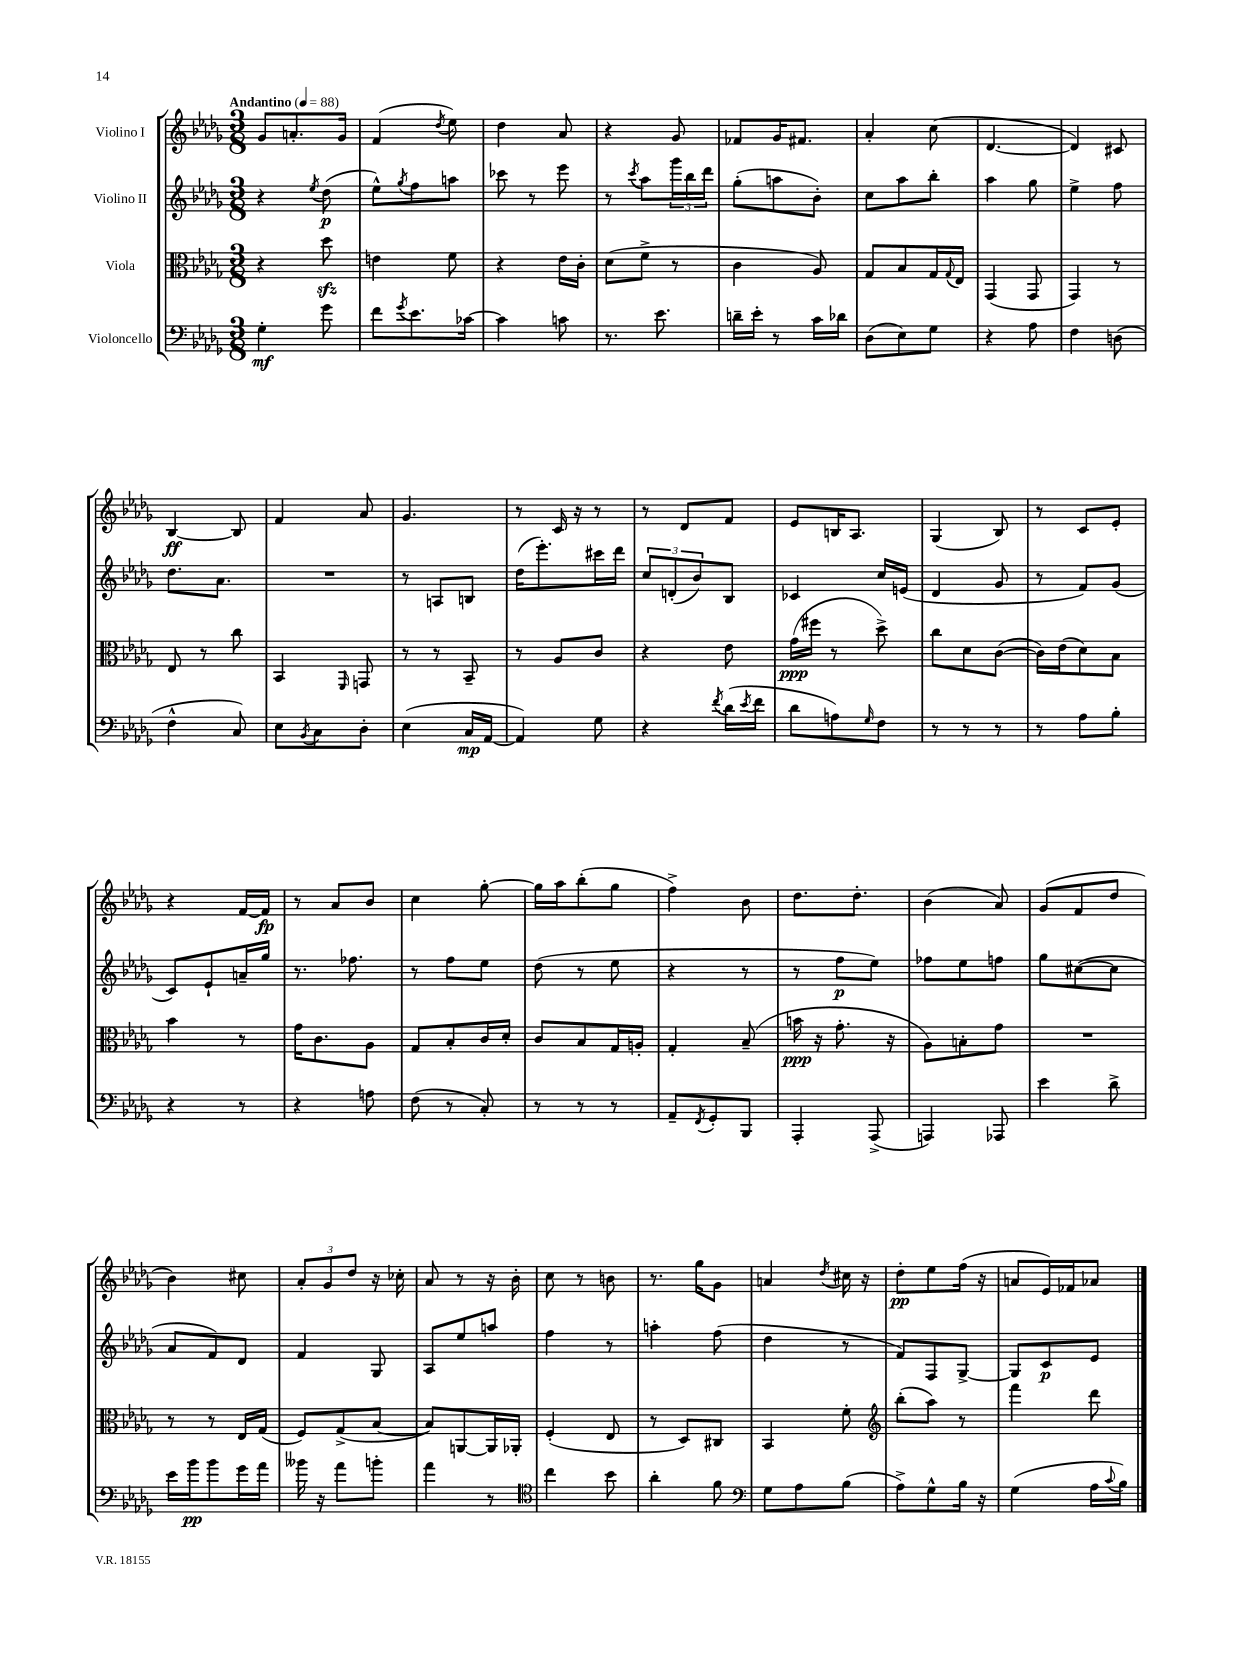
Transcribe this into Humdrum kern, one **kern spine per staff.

**kern	**kern	**kern	**kern
*staff4	*staff3	*staff2	*staff1
*clefF4	*clefC3	*clefG2	*clefG2
*k[b-e-a-d-g-]	*k[b-e-a-d-g-]	*k[b-e-a-d-g-]	*k[b-e-a-d-g-]
*M3/8	*M3/8	*M3/8	*M3/8
*MM88	*MM88	*MM88	*MM88
4G-'\	4r	4r	8g-/L
.	.	.	8.a'/
.	.	8qee-/	.
8g-\	8dd-\	(8dd-\	.
.	.	.	16g-/Jk
=	=	=	=
8f\L	4e\	8ee-^^\L)	(4f/
8qg-/	.	8qgg-/	.
8.e-\	.	8ff\	.
.	.	.	8qdd-/
.	8f\	8aa\J	8ee-\)
[16c-\Jk	.	.	.
=	=	=	=
4c-\]	4r	8ccc-\	4dd-\
.	.	8r	.
8c\	16e-\LL	8eee-\	8a-/
.	16c'\JJ	.	.
=	=	=	=
8.r	(8d-\L	8r	4r
.	.	8qccc/	.
.	8f^\J	8aa-\L	.
8.e-\	.	.	.
.	8r	24ggg-\L	8g-/
.	.	24bb-\	.
.	.	24ddd-\JJ	.
=	=	=	=
16d~\LL	4c\	(8gg-'\L	8f-/L
16e-'\JJ	.	.	.
8r	.	8aa\	16g-/K
.	.	.	8.f#/J
16c\LL	8A-/)	8b-'\J)	.
16d-\JJ	.	.	.
=	=	=	=
(8D-\L	8G-/L	8cc\L	4a-'/
8E-\)	8B-/	8aa-\	.
8G-\J	16G-/L	8bb-'\J	(8cc\
.	8qqG-/	.	.
.	16E-/JJ	.	.
=	=	=	=
4r	(4GG-/	4aa-\	[4.d-/
8A-\	8GG-/	8gg-\	.
=	=	=	=
4F\	4GG-/)	4ee-^\	4d-/])
(8D\	8r	8ff\	8c#/
=	=	=	=
4F^^\	8E-/	8.dd-\L	[4B-/
.	8r	.	.
.	.	8.a-\J	.
8C/)	8cc\	.	8B-/]
=	=	=	=
8E-\L	4BB-/	4.r	4f/
8qBB-/	.	.	.
8C\	.	.	.
.	16qqFF/	.	.
8D-'\J	8GG/	.	8a-/
=	=	=	=
(4E-\	8r	8r	4.g-/
.	8r	8A/L	.
16C/LL	8BB-~/	8B/J	.
[16AA-/JJ	.	.	.
=	=	=	=
4AA-/])	8r	(16dd-\LK	8r
.	.	8.eee-'\)	.
.	8A-/L	.	16c/
.	.	.	16r
8G-\	8c/J	16ccc#\L	8r
.	.	16ddd-\JJ	.
=	=	=	=
4r	4r	12cc/L	8r
.	.	(12d'/	.
.	.	.	8d-/L
.	.	12b-/)	.
8qf/	.	.	.
(16d-\LL	8e-\	8B-/J	8f/J
8qe-/	.	.	.
16f\JJ	.	.	.
=	=	=	=
8d-\L	(16g-\LL	4c-/	8e-/L
.	16ff#\JJ	.	.
8A\)	8r	.	16B/K
.	.	.	8.A-/J
16qqG-/	.	.	.
8F\J	8dd-^\)	16cc/LL	.
.	.	(16e/JJ	.
=	=	=	=
8r	8cc\L	4d-/	(4G-/
8r	8d-\	.	.
8r	([8c\J	8g-/	8B-/)
=	=	=	=
8r	16c\]LL)	8r	8r
.	(16e-\J	.	.
8A-\L	8d-\)	8f/L)	8c/L
8B-'\J	8B-\J	(8g-/J	8e-'/J
=	=	=	=
4r	4b-\	8c/L)	4r
.	.	8e-`/	.
8r	8r	16a~/L	[16f/LL
.	.	16gg-/JJ	16f/]JJ
=	=	=	=
4r	16g-\LK	8.r	8r
.	8.c\	.	.
.	.	.	8a-/L
.	.	8.ff-\	.
8A\	8A-\J	.	8b-/J
=	=	=	=
(8F\	8G-/L	8r	4cc\
8r	8B-'/	8ff\L	.
8C'/)	16c/L	8ee-\J	[8gg-'\
.	16d-'/JJ	.	.
=	=	=	=
8r	8c/L	(8dd-\	16gg-\]LL
.	.	.	16aa-\J
8r	8B-/	8r	(8bb-'\
8r	16G-/L	8ee-\	8gg-\J
.	16A'/JJ	.	.
=	=	=	=
8AA-~/L	4G-'/	4r	4ff^\)
8qFF/	.	.	.
8GG-'/	.	.	.
8BBB-/J	(8B-~/	8r	8b-\
=	=	=	=
4AAA-'/	16b\	8r	8.dd-\L
.	16r	.	.
.	8.g-'\	8ff\L	.
.	.	.	8.dd-'\J
(8AAA-^/	.	8ee-\J)	.
.	16r	.	.
=	=	=	=
4AAA/)	8A-\L)	8ff-\L	(4b-\
.	8B'\	8ee-\	.
8AAA-/	8g-\J	8ff\J	8a-/)
=	=	=	=
4e-\	4.r	8gg-\L	(8g-/L
.	.	([8cc#\	8f/
8d-^\	.	8cc#\]J	8dd-/J
=	=	=	=
16e-\LL	8r	8a-/L	4b-\)
16b-\J	.	.	.
8b-\	8r	8f/)	.
16g-\L	16E-/LL	8d-/J	8cc#\
16a-\JJ	(16G-/JJ	.	.
=	=	=	=
16b--\	8F/L)	4f/	12a-'/L
16r	.	.	.
.	.	.	12g-/
8a-\L	(8G-^/	.	.
.	.	.	12dd-/J
8b'\J	[8B-/J	8G-/	16r
.	.	.	16cc-'\
=	=	=	=
4a-\	8B-/]L)	8A-/L	8a-/
.	[8AA/	8ee-/	8r
8r	16AA/]L	8aa/J	16r
.	16AA-'/JJ	.	16b-'\
=	=	=	=
*clefC4	*	*	*
4cc\	(4F'/	4ff\	8cc\
.	.	.	8r
8b-\	8E-/	8r	8b\
=	=	=	=
4a-'\	8r	4aa'\	8.r
.	8D-/L)	.	.
.	.	.	16gg-\LK
8f\	8C#/J	(8ff\	8g-\J
=	=	=	=
*clefF4	*	*	*
8G-\L	4BB-/	4dd-\	4a/
8A-\	.	.	.
.	.	.	8qdd-/
(8B-\J	8f'\	8r	16cc#\
.	.	.	16r
=	=	=	=
*	*clefG2	*	*
8A-^\L)	(8bb-'\L	8f/L)	8dd-'\L
8G-^^\	8aa-\J)	8F/	8ee-\
16B-\Jk	8r	[8G-^/J	(16ff\Jk
16r	.	.	16r
=	=	=	=
(4G-\	4fff\	8G-/]L	8a/L
.	.	8c/	16e-/L)
.	.	.	16f-/J
16A-\LL	8ddd-\	8e-/J	8a-/J
8qqc/	.	.	.
16B-\JJ)	.	.	.
==	==	==	==
*-	*-	*-	*-
